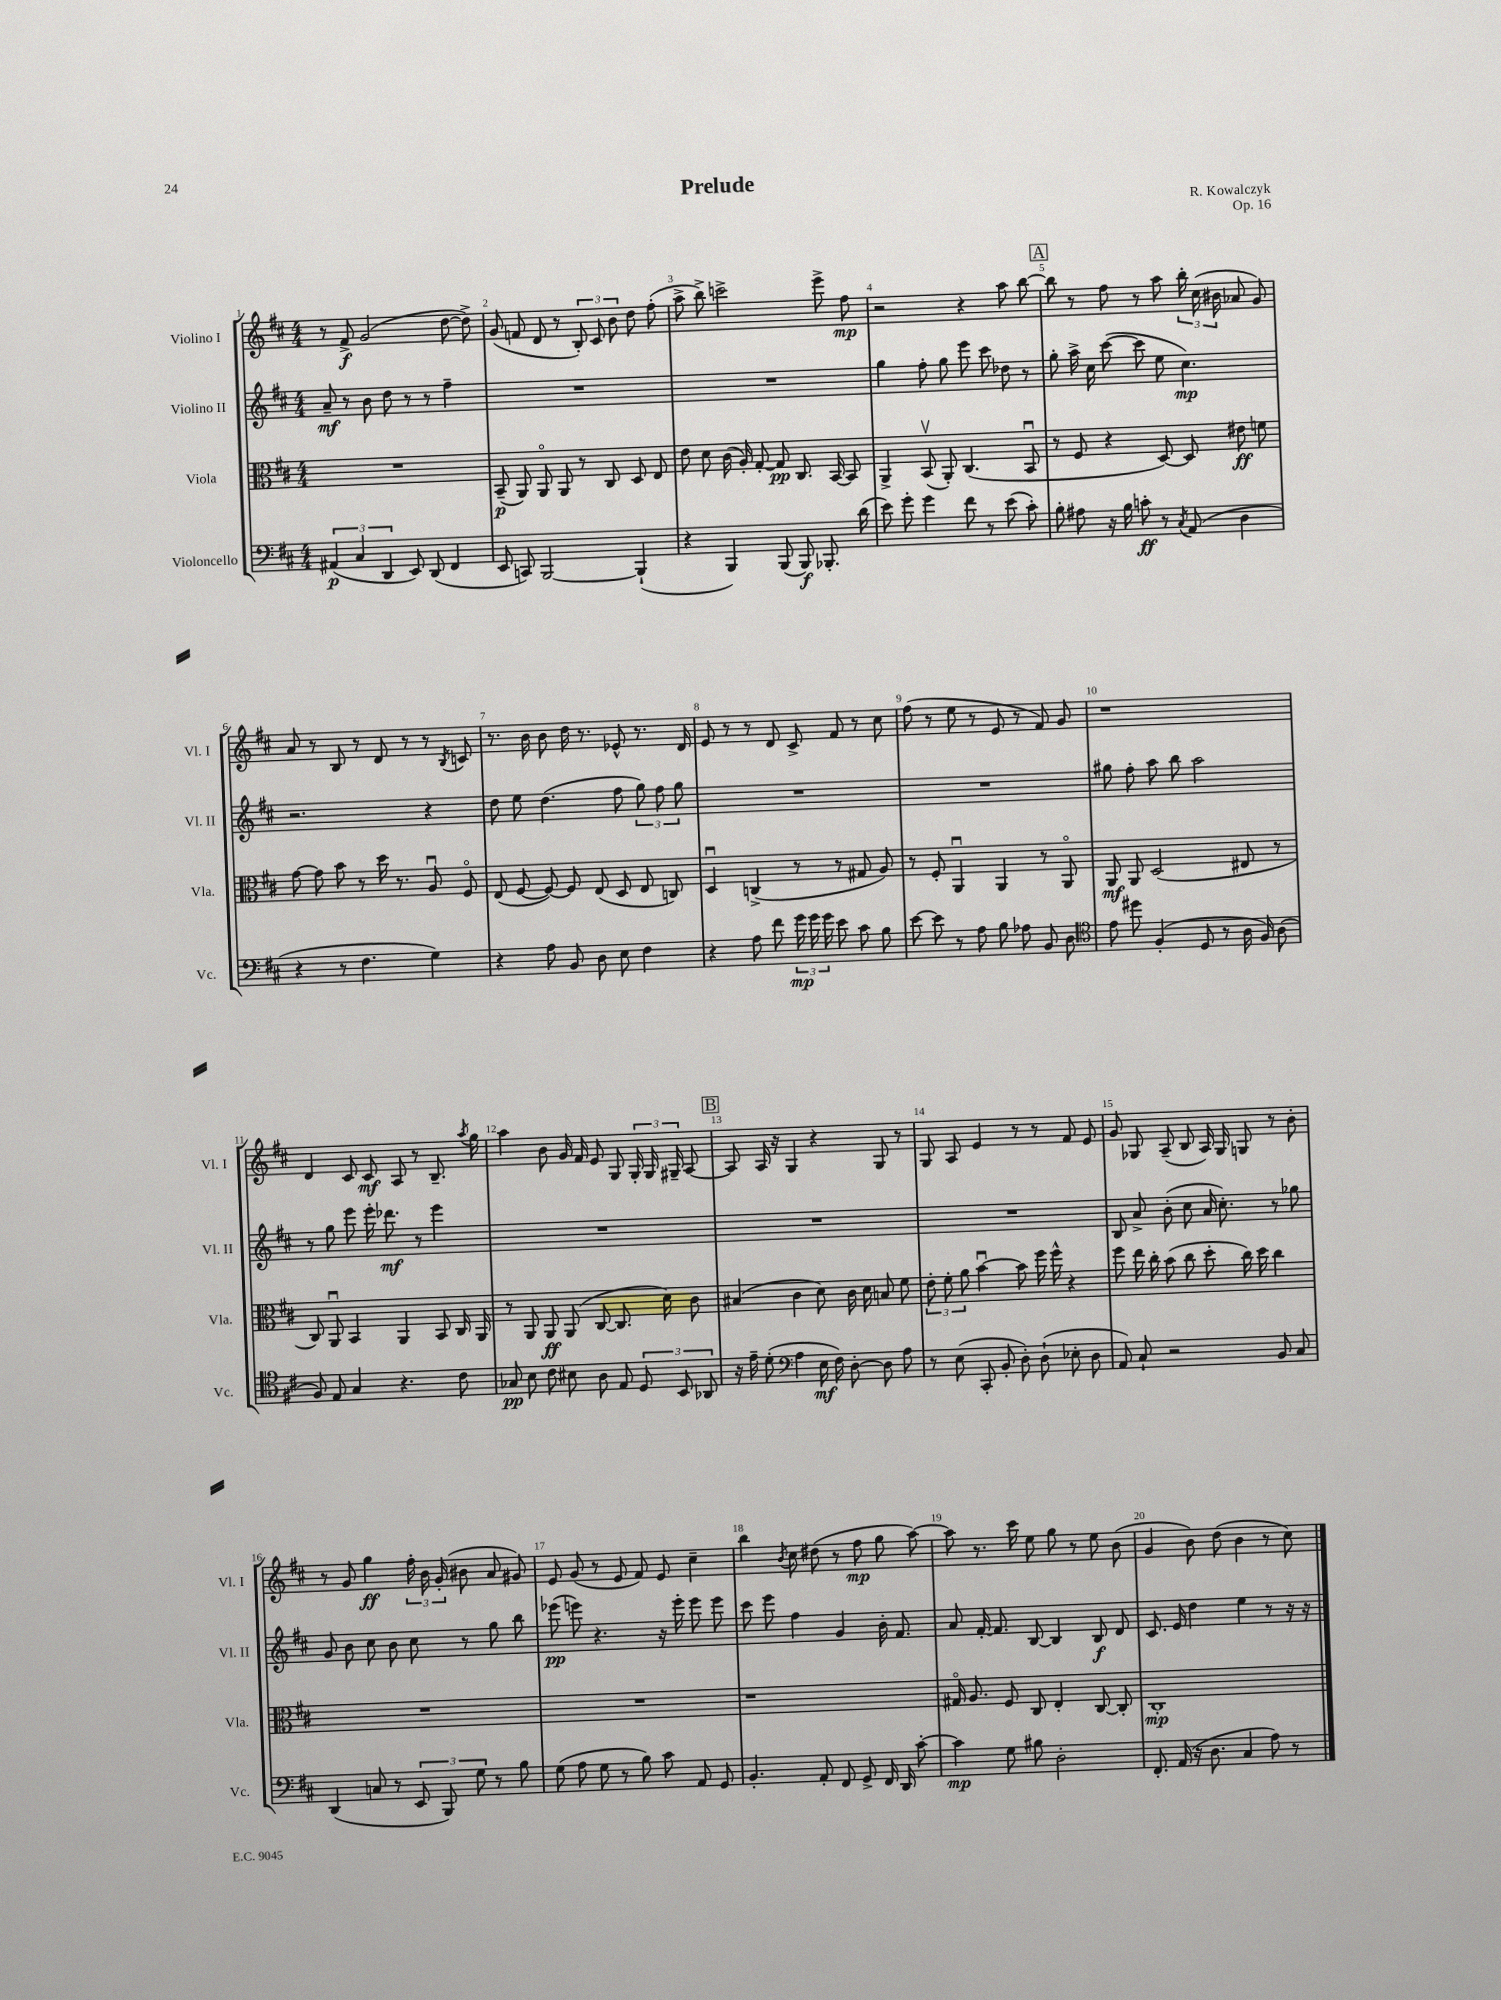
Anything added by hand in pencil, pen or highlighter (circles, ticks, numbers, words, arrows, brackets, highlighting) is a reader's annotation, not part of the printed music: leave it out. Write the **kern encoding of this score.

**kern	**dynam	**kern	**dynam	**kern	**dynam	**kern	**dynam
*part4	*part4	*part3	*part3	*part2	*part2	*part1	*part1
*staff4	*staff4	*staff3	*staff3	*staff2	*staff2	*staff1	*staff1
*I"Violoncello	*	*I"Viola	*	*I"Violino II	*	*I"Violino I	*
*I'Vc.	*	*I'Vla.	*	*I'Vl. II	*	*I'Vl. I	*
*clefF4	*	*clefC3	*	*clefG2	*	*clefG2	*
*k[f#c#]	*	*k[f#c#]	*	*k[f#c#]	*	*k[f#c#]	*
*M4/4	*	*M4/4	*	*M4/4	*	*M4/4	*
=1	=1	=1	=1	=1	=1	=1	=1
(6AA#X/	p	1r	.	8a~/	mf	8r	.
.	.	.	.	8r	.	8f#^/	f
6C#/	.	.	.	.	.	.	.
.	.	.	.	8b\	.	(2g/	.
6DD/	.	.	.	.	.	.	.
.	.	.	.	8dd\	.	.	.
8EE/)	.	.	.	8r	.	.	.
(8DD/	.	.	.	8r	.	.	.
4FF#/	.	.	.	4ff#~\	.	[8dd\	.
.	.	.	.	.	.	8dd^\])	.
=2	=2	=2	=2	=2	=2	=2	=2
8EE/	.	(8BB~/	p	1r	.	(8g/	.
8CCn/)	.	8AA/)	.	.	.	8fn/	.
[2BBB/	.	8AA/	.	.	.	8d/	.
.	.	8AA/	.	.	.	8r	.
.	.	8r	.	.	.	12B'/)	.
.	.	.	.	.	.	12c#/	.
.	.	8C#/	.	.	.	.	.
.	.	.	.	.	.	12b\	.
(4BBB`/]	.	8D/	.	.	.	8dd\	.
.	.	8E/	.	.	.	(8ff#'\	.
=3	=3	=3	=3	=3	=3	=3	=3
4r	.	8e\	.	1r	.	8aa^\	.
.	.	8d\	.	.	.	8bb^\)	.
4BBB/)	.	(16c#\	.	.	.	2cccn^\	.
.	.	16A'/)	.	.	.	.	.
.	.	[8G'/	.	.	.	.	.
(8BBB/	.	8G/]	pp	.	.	.	.
8BBB/)	f	8.C#/	.	.	.	.	.
8.BBB-X'/	.	.	.	.	.	8eee^\	.
.	.	[16BB/	.	.	.	.	.
.	.	8BB/]	.	.	.	8ff#\	mp
(16d\	.	.	.	.	.	.	.
=4	=4	=4	=4	=4	=4	=4	=4
8e\)	.	4AA^/	.	4gg\	.	2r	.
8g'\	.	.	.	.	.	.	.
4g\	.	(8BBv/	.	8ff#'\	.	.	.
.	.	8AA'/)	.	8gg\	.	.	.
8f#\	.	(4.C#/	.	8eee\	.	4r	.
8r	.	.	.	8ccc#\	.	.	.
(8e\	.	.	.	8dd-X\	.	8aa\	.
8c#'\)	.	8BBu/	.	8r	.	[8bb\	.
!!LO:REH:place=s1:t=A
=5	=5	=5	=5	=5	=5	=5	=5
8B'\	.	8r	.	8gg'\	.	8bb\]	.
8A#X\	.	8F#/	.	16aa^\	.	8r	.
.	.	.	.	16cc#\	.	.	.
16r	.	4r	.	([8ccc#\	.	8ff#\	.
16B\	.	.	.	.	.	.	.
8cn'\	ff	.	.	8ccc#\]	.	8r	.
8r	.	[8D/)	.	8ee\	.	8aa\	.
8qC#/	.	.	.	.	.	.	.
(8AA/	.	8D/]	.	4.cc#\)	mp	24bb'\	.
.	.	.	.	.	.	(24cc#\	.
.	.	.	.	.	.	24b#X\	.
4D\	.	8e#X\	ff	.	.	8a-X/	.
.	.	8fn\	.	.	.	8g/)	.
!!LO:LB:g=z
=6	=6	=6	=6	=6	=6	=6	=6
4r	.	[8g\	.	2.r	.	8a/	.
.	.	8g\]	.	.	.	8r	.
8r	.	8b\	.	.	.	8B/	.
4.F#\	.	8r	.	.	.	8r	.
.	.	16dd\	.	.	.	8d/	.
.	.	8.r	.	.	.	.	.
.	.	.	.	.	.	8r	.
4G\)	.	8Au/	.	4r	.	8r	.
.	.	.	.	.	.	8qB/	.
.	.	8F#/	.	.	.	8cn/	.
=7	=7	=7	=7	=7	=7	=7	=7
4r	.	(8E/	.	8dd\	.	8.r	.
.	.	[8F#/	.	8ee\	.	.	.
.	.	.	.	.	.	16b\	.
8A\	.	8F#/_)	.	(4.dd\	.	8b\	.
8BB/	.	8F#/]	.	.	.	16dd\	.
.	.	.	.	.	.	8.r	.
8D\	.	(8E/	.	.	.	.	.
8E\	.	8D/	.	8ff#\	.	8e-X^^/	.
4F#\	.	8E/	.	12gg\)	.	8.r	.
.	.	.	.	12ff#\	.	.	.
.	.	8Cn/)	.	.	.	.	.
.	.	.	.	12gg\	.	.	.
.	.	.	.	.	.	16d/	.
=8	=8	=8	=8	=8	=8	=8	=8
4r	.	4Du/	.	1r	.	8e/	.
.	.	.	.	.	.	8r	.
8A\	.	(4Cn^/	.	.	.	8r	.
8f#\	.	.	.	.	.	8d/	.
24g\	mp	8r	.	.	.	8c#^/	.
24g\	.	.	.	.	.	.	.
24g\	.	.	.	.	.	.	.
8e\	.	8r	.	.	.	8f#/	.
8c#\	.	8G#X/	.	.	.	8r	.
8B\	.	8A/)	.	.	.	8cc#\	.
=9	=9	=9	=9	=9	=9	=9	=9
[8e\	.	8r	.	1r	.	(8ff#\	.
8e\]	.	8F#'/	.	.	.	8r	.
8r	.	4AAu/	.	.	.	8ee\	.
8A\	.	.	.	.	.	8r	.
8B\	.	4AA/	.	.	.	8e/	.
8A-X\	.	.	.	.	.	8r	.
8BB/	.	8r	.	.	.	8f#/)	.
8D\	.	8AA/	.	.	.	8g/	.
=10	=10	=10	=10	=10	=10	=10	=10
*clefC4	*	*	*	*	*	*	*
8e\	.	8AA/	mf	8gg#X\	.	1r	.
8dd#X\	.	8AA/	.	8ff#'\	.	.	.
(4F#'/	.	(2D/	.	8aa\	.	.	.
.	.	.	.	8bb\	.	.	.
8D/	.	.	.	2aa\	.	.	.
8r	.	.	.	.	.	.	.
16A\	.	8E#X/	.	.	.	.	.
16F#/)	.	.	.	.	.	.	.
(8A\	.	8r	.	.	.	.	.
!!LO:LB:g=z
=11	=11	=11	=11	=11	=11	=11	=11
8F#/)	.	8C#/)	.	8r	.	4d/	.
8E/	.	8AAu/	.	8gg\	.	.	.
4G/	.	4BB/	.	8eee\	.	8c#/	.
.	.	.	.	16eee'\	.	8c#/	mf
.	.	.	.	8.ddd-X\	mf	.	.
4.r	.	4AA/	.	.	.	8A/	.
.	.	.	.	8r	.	8r	.
.	.	8BB/	.	4eee\	.	8.B~/	.
8c#\	.	16C#/	.	.	.	.	.
.	.	.	.	.	.	8qaa/	.
.	.	16AA/	.	.	.	16gg\	.
=12	=12	=12	=12	=12	=12	=12	=12
8G-X/	pp	8r	.	1r	.	4aa\	.
8B\	.	8AA/	.	.	.	.	.
8c#\	.	8AA/	ff	.	.	8b\	.
8B#X\	.	(8AA/	.	.	.	16g/	.
.	.	.	.	.	.	16f#/	.
8A\	.	[8C#/	.	.	.	8e/	.
8E/	.	8.C#/]	.	.	.	8G/	.
12D/	.	.	.	.	.	24G'/	.
.	.	.	.	.	.	24G/	.
.	.	16d\)	.	.	.	.	.
12BB/	.	.	.	.	.	24G#X~/	.
.	.	8c#\	.	.	.	[8A/	.
12AA-X/	.	.	.	.	.	.	.
!!LO:REH:place=s1:t=B
=13	=13	=13	=13	=13	=13	=13	=13
16r	.	(4B#X/	.	1r	.	8A/]	.
16e~\	.	.	.	.	.	.	.
(8d'\	.	.	.	.	.	16A/	.
.	.	.	.	.	.	16r	.
*clefF4	*	*	*	*	*	*	*
4A\	.	4c#\	.	.	.	4G/	.
16E\	mf	8d\)	.	.	.	4r	.
16F#\)	.	.	.	.	.	.	.
[8D'\	.	16c#\	.	.	.	.	.
.	.	16d\	.	.	.	.	.
8D\]	.	8Bn/	.	.	.	8G/	.
8A\	.	8f#\	.	.	.	8r	.
=14	=14	=14	=14	=14	=14	=14	=14
8r	.	12e'\	.	1r	.	8G/	.
.	.	12f#'\	.	.	.	.	.
(8E\	.	.	.	.	.	8A/	.
.	.	12a\	.	.	.	.	.
8CC#'/	.	[4bu\	.	.	.	4e/	.
8BB'/	.	.	.	.	.	.	.
8D'\)	.	8b\]	.	.	.	8r	.
(8D`\	.	16ff#\	.	.	.	8r	.
.	.	16ff#^^\	.	.	.	.	.
8E-X'\	.	4r	.	.	.	8f#/	.
8D\	.	.	.	.	.	8e/	.
=15	=15	=15	=15	=15	=15	=15	=15
8AA/)	.	8ff#\	.	8B/	.	8g/	.
8C#`/	.	16ee\	.	8a^/	.	8G-X/	.
.	.	16cc#'\	.	.	.	.	.
2r	.	(8b\	.	(8b'\	.	(8A~/	.
.	.	8cc#\	.	8cc#\	.	8B/	.
.	.	8dd'\	.	16a/	.	16A/)	.
.	.	.	.	8.cc#'\)	.	16G-/	.
.	.	16cc#\)	.	.	.	8Gn/	.
.	.	16dd\	.	.	.	.	.
8BB/	.	4cc#\	.	8r	.	8r	.
8C#/	.	.	.	8gg-X\	.	8b'\	.
!!LO:LB:g=z
=16	=16	=16	=16	=16	=16	=16	=16
(4DD/	.	1r	.	8g/	.	8r	.
.	.	.	.	8b\	.	8g/	.
8Cn/	.	.	.	8cc#\	.	4gg\	ff
8r	.	.	.	8b\	.	.	.
12EE/	.	.	.	8cc#\	.	24ff#'\	.
.	.	.	.	.	.	24b\	.
12BBB/)	.	.	.	.	.	(24g'/	.
.	.	.	.	8r	.	8b#X\	.
12G\	.	.	.	.	.	.	.
8r	.	.	.	8gg\	.	8a/	.
8B\	.	.	.	8bb\	.	8g#X/)	.
=17	=17	=17	=17	=17	=17	=17	=17
(8G\	.	1r	.	(8eee-X\	pp	8e/	.
8A\	.	.	.	8eeen\)	.	(8g/	.
8G\	.	.	.	4.r	.	8r	.
8r	.	.	.	.	.	8e/	.
8B\)	.	.	.	.	.	8f#/)	.
8c#\	.	.	.	16r	.	8e/	.
.	.	.	.	16eee'\	.	.	.
8AA/	.	.	.	8eee\	.	4cc#~\	.
8GG/	.	.	.	8eee\	.	.	.
=18	=18	=18	=18	=18	=18	=18	=18
4.BB'/	.	1r	.	8ccc#\	.	4bb\	.
.	.	.	.	8eee\	.	.	.
.	.	.	.	.	.	8qb/	.
.	.	.	.	4ff#\	.	8cc#\	.
8AA'/	.	.	.	.	.	(8dd#X\	.
8FF#/	.	.	.	4g/	.	8r	.
8GG^/	.	.	.	.	.	8ff#\	mp
16FF#/	.	.	.	16b'\	.	8gg\	.
16DD/	.	.	.	8.f#/	.	.	.
[8c#'\	.	.	.	.	.	[8aa\)	.
=19	=19	=19	=19	=19	=19	=19	=19
4c#\]	mp	16G#X/	.	8a/	.	8aa\]	.
.	.	8.A/	.	.	.	.	.
.	.	.	.	[16f#'/	.	8.r	.
.	.	.	.	8.f#/]	.	.	.
8G\	.	8F#/	.	.	.	.	.
.	.	.	.	.	.	16ccc#\	.
8B#X\	.	8C#/	.	[8B/	.	8ee\	.
2D'\	.	4E'/	.	4B/]	.	8gg\	.
.	.	.	.	.	.	8r	.
.	.	[8C#/	.	8B/	f	8ee\	.
.	.	8C#'/]	.	8d/	.	(8b\	.
=20	=20	=20	=20	=20	=20	=20	=20
8.FF#'/	.	1C#'	mp	8.c#/	.	4g/	.
(16AA/	.	.	.	16e/	.	.	.
16r	.	.	.	4dd\	.	8b\)	.
8.D\	.	.	.	.	.	.	.
.	.	.	.	.	.	(8dd\	.
4C#/	.	.	.	4ee\	.	4b\	.
8A\)	.	.	.	8r	.	8r	.
8r	.	.	.	16r	.	8cc#\)	.
.	.	.	.	16r	.	.	.
==	==	==	==	==	==	==	==
*-	*-	*-	*-	*-	*-	*-	*-
